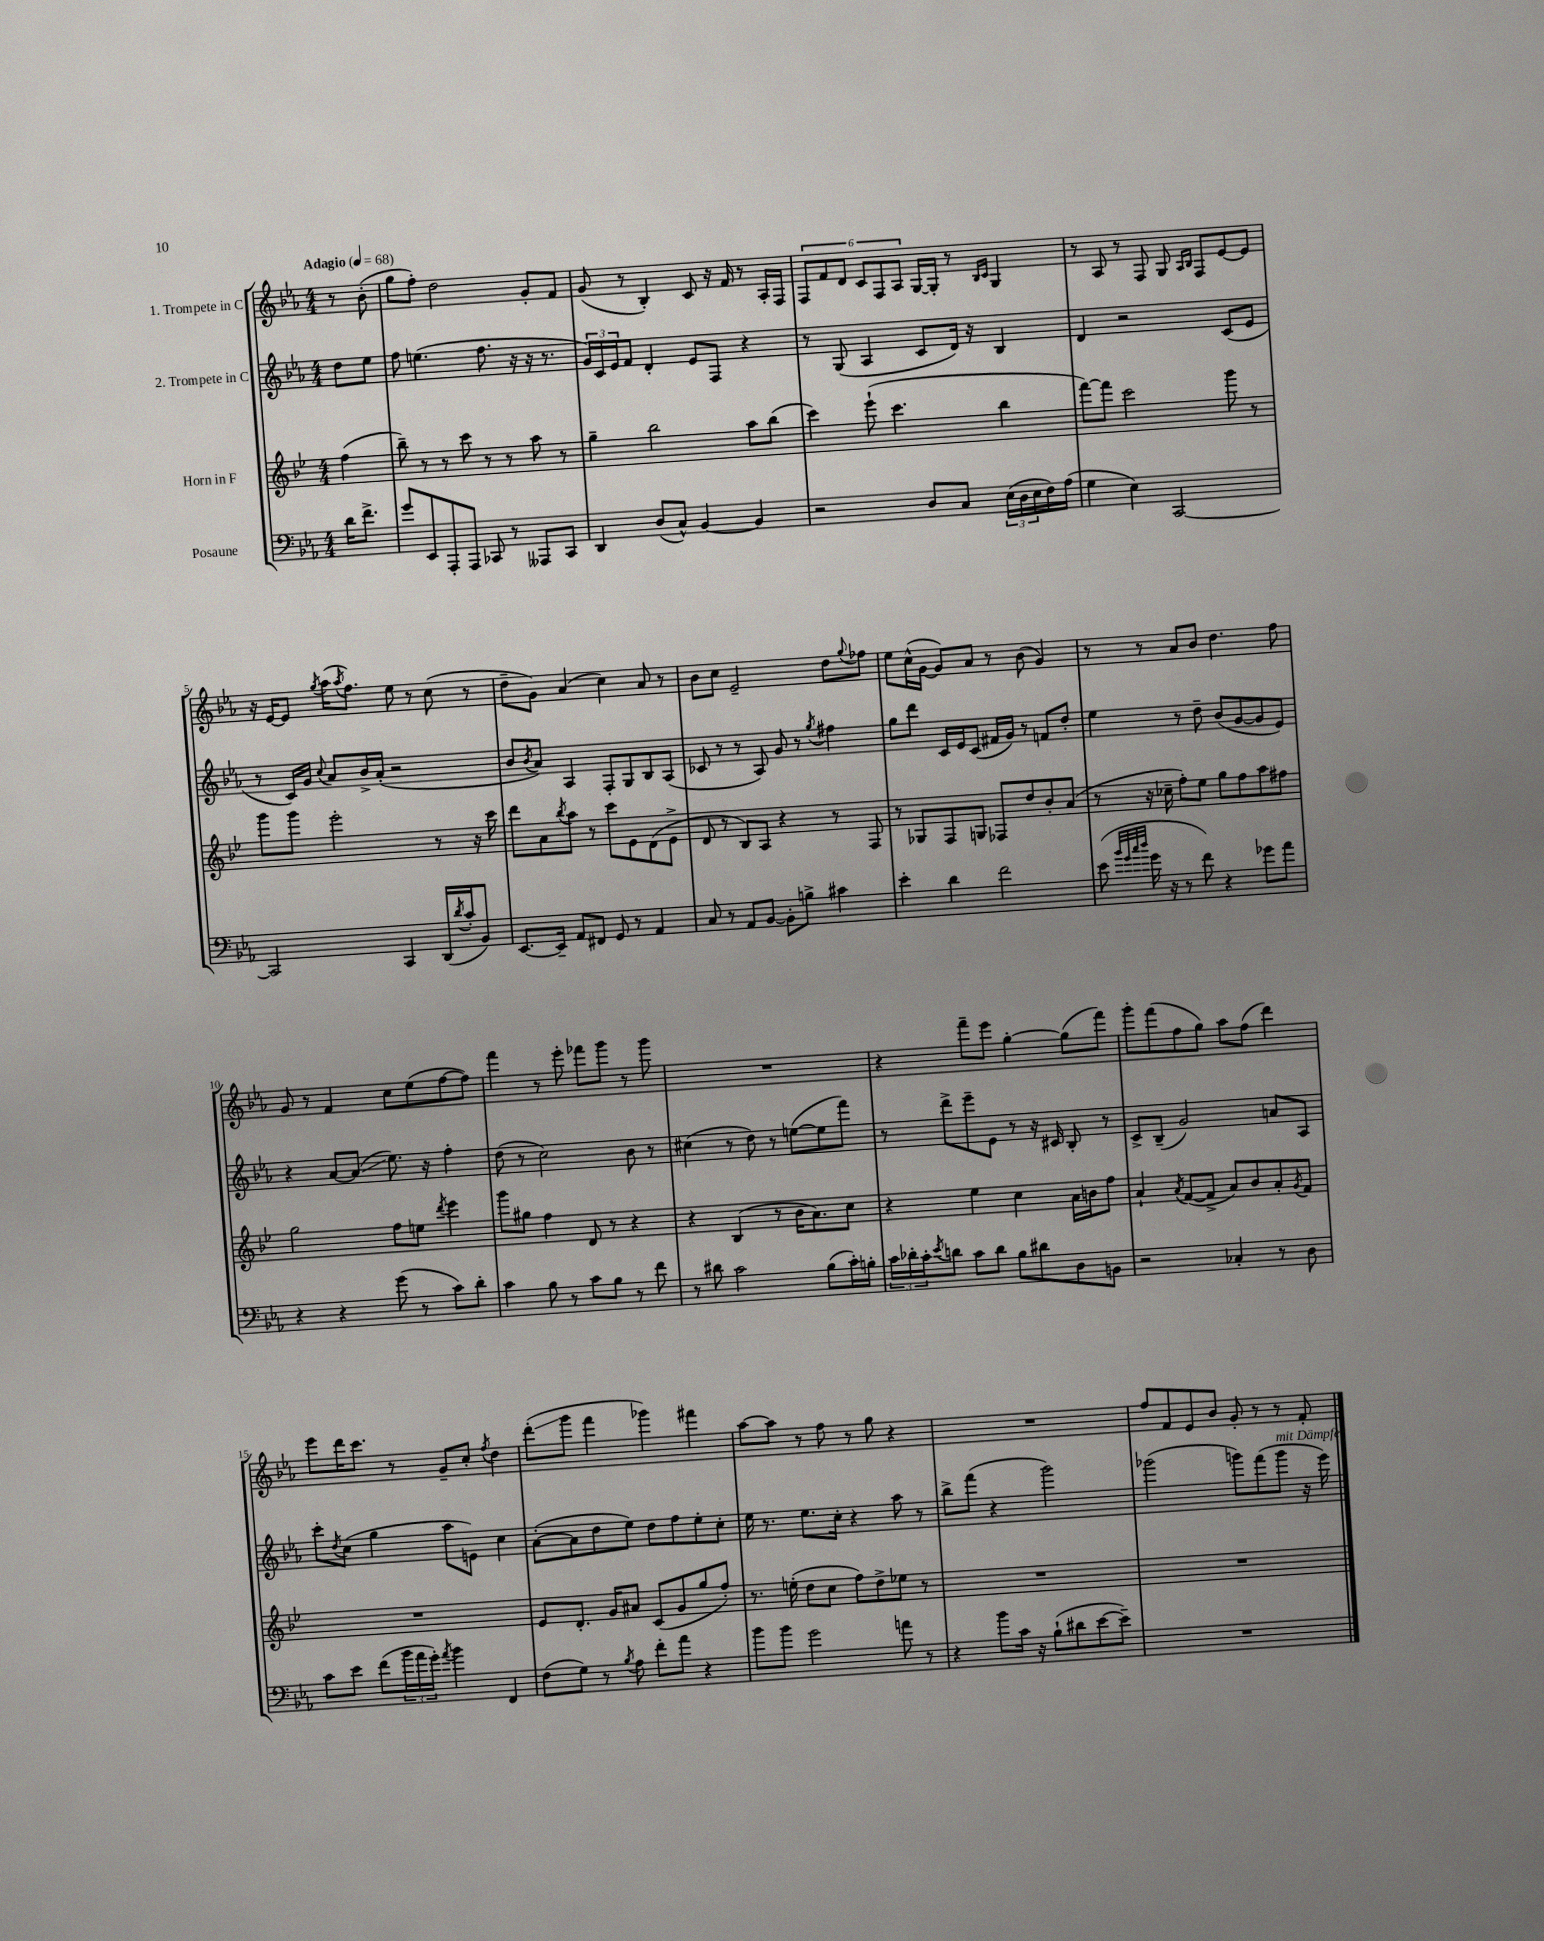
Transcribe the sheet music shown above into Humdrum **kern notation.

**kern	**kern	**kern	**kern
*staff4	*staff3	*staff2	*staff1
*clefF4	*clefG2	*clefG2	*clefG2
*k[b-e-a-]	*k[b-e-]	*k[b-e-a-]	*k[b-e-a-]
*M4/4	*M4/4	*M4/4	*M4/4
*MM68	*MM68	*MM68	*MM68
16d	(4ff	8dd	8r
8.f^	.	.	.
.	.	8ee-	(8b-'
=	=	=	=
8g	8bb-~)	8ff	8gg
8EE-	8r	(4.ee	8ff')
8AAA-'	8r	.	2dd
8AAA-	8ccc	.	.
8CC-	8r	8.ff	.
8r	8r	.	.
.	.	16r	.
8AAA--	8aa	16r	8g'
.	.	8.r	.
8CC-	8r	.	8f
=	=	=	=
4DD	4gg~	24g)	(8g
.	.	24c	.
.	.	24e-	.
.	.	8f	8r
(8D	2bb-	4d'	4B-')
8C^^)	.	.	.
[4BB-	.	8e-	8c
.	.	8F	16r
.	.	.	16f
4BB-]	8aa	4r	8r
.	(8bb-	.	16A-'
.	.	.	16F
=	=	=	=
2r	4ccc)	8r	12F
.	.	.	12f
.	.	(8G	.
.	.	.	12d
.	(8eee-`	4A-	12c
.	.	.	12F
.	4.ccc	.	.
.	.	.	12A-
8D	.	8c	[16G
.	.	.	16G']
8C	.	16d)	8r
.	.	16r	.
.	.	.	16qqB-
.	.	.	16qqc
(24E-	4bb-	4B-	4G
24D	.	.	.
24E-	.	.	.
16F)	.	.	.
(16A-	.	.	.
=	=	=	=
4G	[8fff)	4d	8r
.	8fff]	.	8A-
4E-)	2ccc	2r	8r
.	.	.	8F
[2CC	.	.	8G
.	.	.	16qqA-
.	.	.	16qqB-
.	.	.	8F
.	8ggg	(8c	[8e-
.	8r	8e-	8e-]
=	=	=	=
2CC]	8ggg	8r	16r
.	.	.	[16e-
.	8ggg	16c)	8e-]
.	.	16g	.
.	.	8qqcc	8qgg
.	2eee-'	8a-	(16aa-
.	.	.	8qaa-
.	.	.	8.ff)
.	.	16b-^	.
.	.	(16a-'	.
4CC	.	2r	8ee-
.	.	.	8r
(16DD	8r	.	(8cc
8qd	.	.	.
16c'	.	.	.
8BB-)	16r	.	8r
.	16ccc	.	.
=	=	=	=
[8.EE-	8ddd	8b-	8dd~
.	.	8qb-	.
.	8a	8a-)	8g)
16EE-~]	.	.	.
.	8qbb-	.	.
8AA-	8aa	4A-	(4a-
8FF#	8r	.	.
8GG	8ccc	8F'	4cc)
8r	8e-	8G	.
4AA-	(8d	8B-	8a-
.	8e-^	(8A-	8r
=	=	=	=
8C	8d	8c-	8b-
8r	8r	8r	8cc
8AA-	8B-)	8r	2e-~
[8BB-	8A	8A-)	.
8BB-']	4r	8g	.
8B^	.	8r	.
.	.	8qgg	.
4c#	8r	4ff#	8dd
.	.	.	8qqgg
.	8F	.	8ff-
=	=	=	=
4e-'	8r	8gg	8ee-
.	8G-	8ddd	(16cc^^
.	.	.	[16g
4d	8F	16c	8g])
.	.	16e-	.
.	8G	(8c	8a-
2f	8F-	16f#	8r
.	.	16g)	.
.	8dd	8r	(8b-
.	8b-'	8f	4g)
.	(8a	8dd'	.
=	=	=	=
(8e-	8r	4ee-	8r
32qqb-	.	.	.
32qqg	.	.	.
32qqcc	.	.	.
32qqdd	.	.	.
16g	16r	.	8r
16r	16cc-~	.	.
8r	8ff')	8r	8a-
8f)	8ee-	8dd~	8b-
4r	8gg	(8b-	4.dd
.	8ff	[8g	.
8g-	8aa	8g]	.
8a-	8ff#	8e-)	8ff
=	=	=	=
4r	2gg	4r	8g
.	.	.	8r
4r	.	[8a-	4f
.	.	(8a-]	.
(8g	8ff	8.ee-)	8cc
8r	8ee	.	(8ee-
.	.	16r	.
.	8qddd	.	.
8c)	4eee-	4ff'	[8ff
8d'	.	.	8ff])
=	=	=	=
4c	8ggg	(8dd	4fff
.	8gg#	8r	.
8B-	4ff	2cc)	8r
8r	.	.	8eee-'
8c	8d	.	8fff-
8B-	8r	.	8ggg
8r	4r	8b-	8r
8f	.	8r	8ggg
=	=	=	=
8r	4r	(4cc#	1r
8d#	.	.	.
2c	(4B-	8r	.
.	.	8dd)	.
.	8r	8r	.
.	16b-	([8ee	.
.	8.a)	.	.
(8B-	.	8ee]	.
16c')	8cc	8fff)	.
16B'	.	.	.
=	=	=	=
24c	4r	8r	4r
24d-'	.	.	.
24c'	.	.	.
8qe-	.	.	.
8d	.	8ddd^	.
8c	4ee-	8eee-~	8fff~
8d	.	8e-	8eee-
8B-	4cc	8r	[4gg'
8d#	.	16r	.
.	.	16c#	.
8D	16a	8B-'	(8gg]
.	16b	.	.
8BB	8ff	8r	8fff)
=	=	=	=
2r	4a`	8c^	8ggg'
.	.	(8B-~	(8fff
.	8qa	.	.
.	([8f	2g)	8ff
.	8f^]	.	8gg)
4C-'	8a)	.	8aa-
.	8b-	.	(8ff
8r	8a'	8a	4ddd)
.	8qg	.	.
8D	8f	8A-	.
=	=	=	=
8c	1r	8ccc'	8eee-
.	.	8qdd	.
8e-	.	(8cc	16ddd
.	.	.	8.ccc
(8f	.	4gg	.
24b-	.	.	8r
24a-	.	.	.
24g')	.	.	.
8qa-	.	.	.
4b-	.	8aa-	8g~
.	.	8e)	8cc'
.	.	.	8qff
4FF	.	4cc	4dd
=	=	=	=
(8F	8e-	([8a-'	(8ddd'
8G)	8.d'	8a-]	8ggg
8r	.	8dd	4fff
.	16g	.	.
8qB-	.	.	.
8A-	8a#	8ee-)	.
8f'	(8c	8dd	4ggg-)
8a-	8g	8ff	.
4r	8gg	8ee-'	4fff#
.	8ff')	8cc'	.
=	=	=	=
8b-	8.r	16ee-	[8aa-
.	.	8.r	.
8b-	.	.	8aa-]
.	(16ee'	.	.
2g	8dd	8.ee-	8r
.	8cc	.	8ff
.	.	16cc'	.
.	8ff)	4r	8r
.	8dd^	.	8gg
8a	8ee-	8aa-	4r
8r	8r	8r	.
=	=	=	=
4r	1r	8bb-^	1r
.	.	(8fff	.
8b-	.	4r	.
16c	.	.	.
16r	.	.	.
(8B-`	.	2ggg)	.
8d#	.	.	.
[8e-	.	.	.
8e-~])	.	.	.
=	=	=	=
1r	1r	(2ggg-	8ff
.	.	.	8f
.	.	.	8e-
.	.	.	8b-
.	.	8ggg)	8g'
.	.	(8fff	8r
.	.	8ggg	8r
.	.	16r	8f'
.	.	16eee-)	.
==	==	==	==
*-	*-	*-	*-
